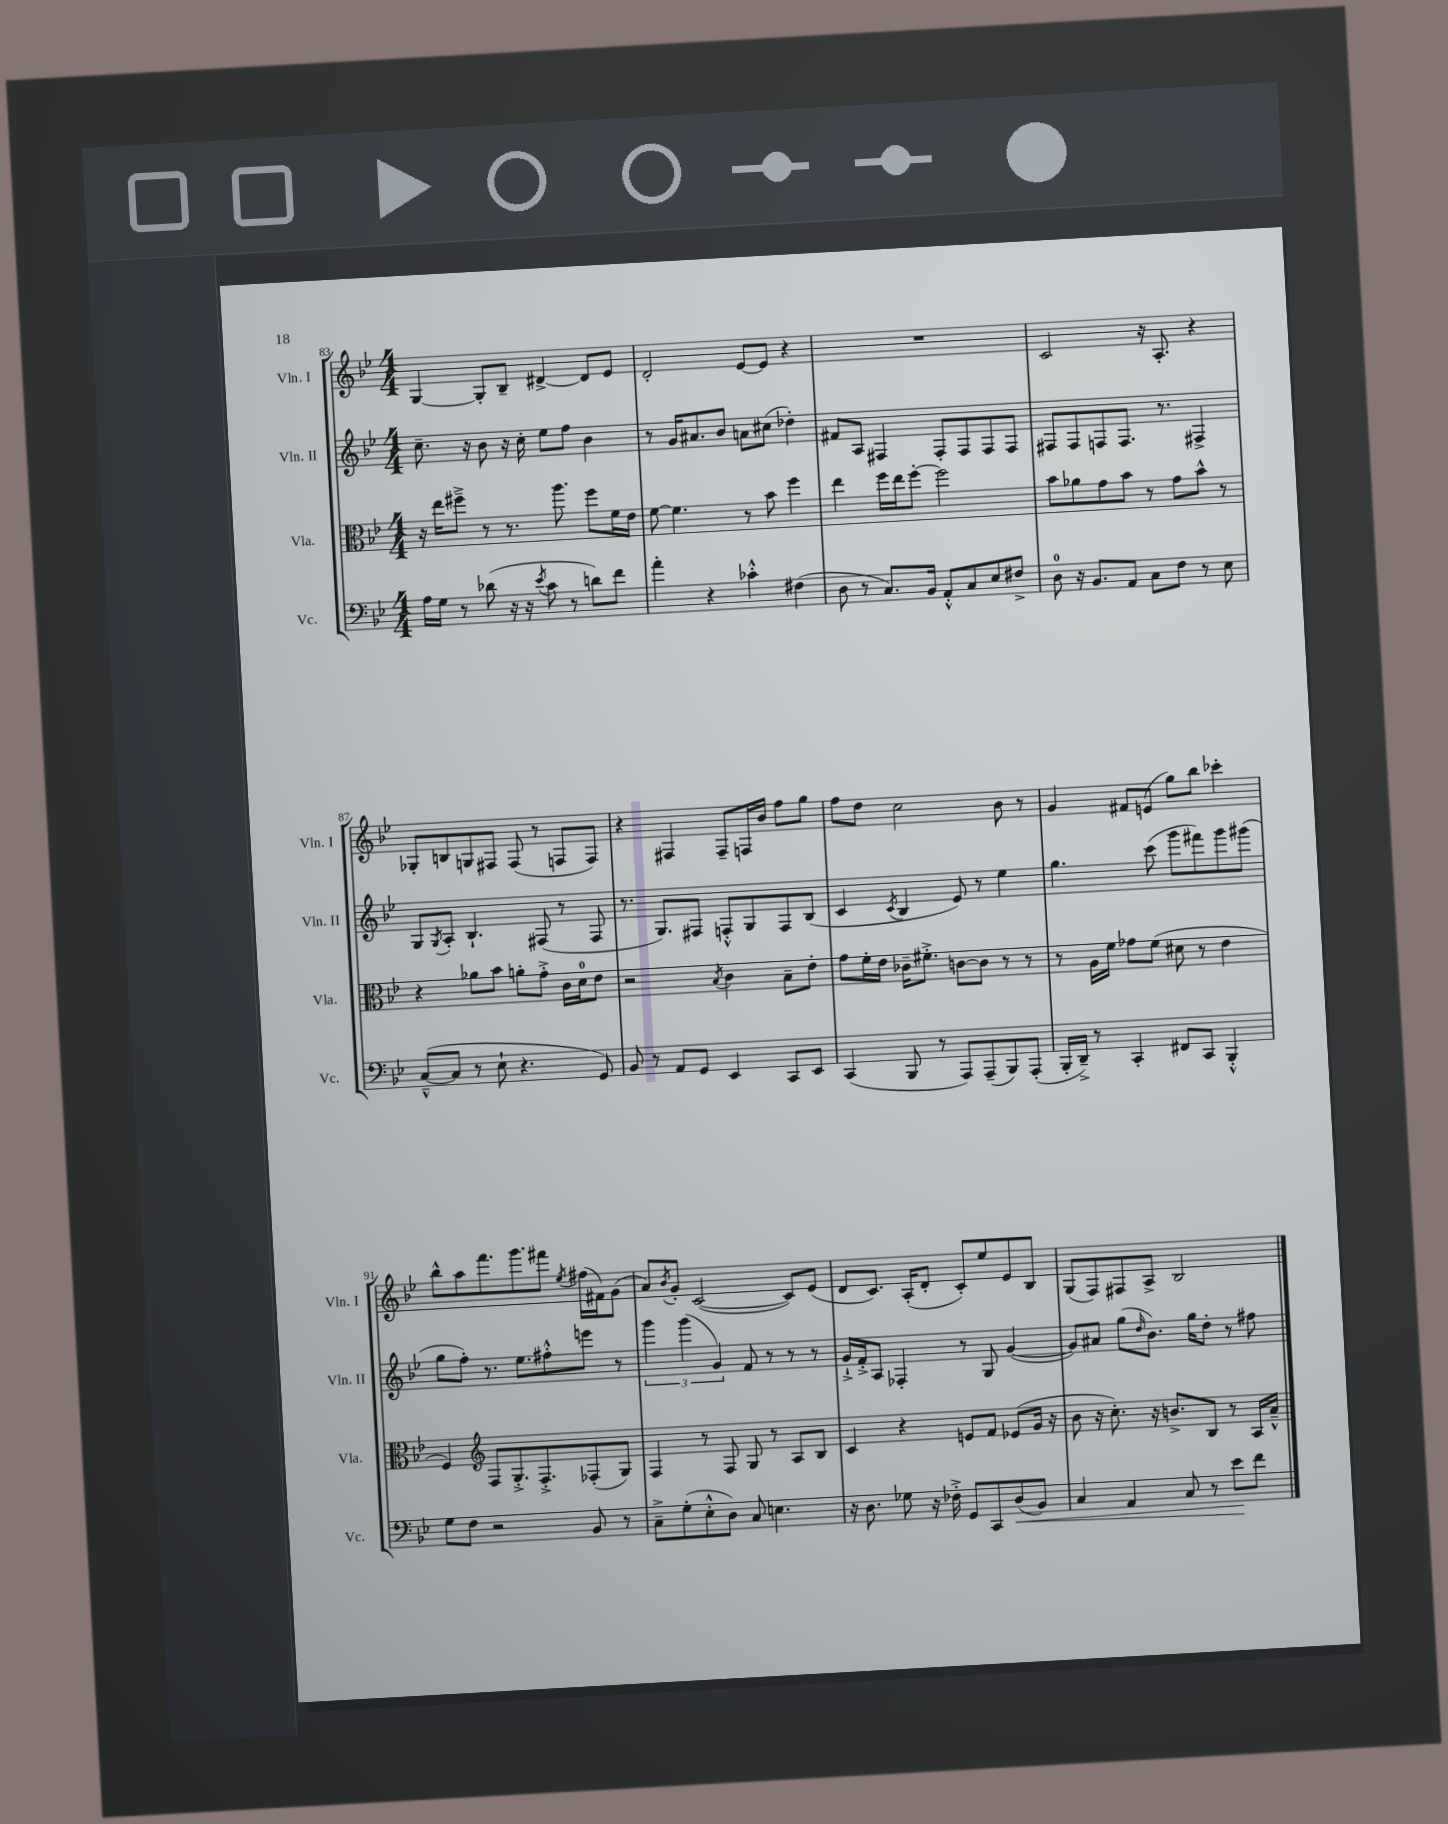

**kern	**dynam	**kern	**kern	**kern
*part4	*part4	*part3	*part2	*part1
*staff4	*staff4	*staff3	*staff2	*staff1
*I"Vc.	*	*I"Vla.	*I"Vln. II	*I"Vln. I
*I'Vc.	*	*I'Vla.	*I'Vln. II	*I'Vln. I
*clefF4	*	*clefC3	*clefG2	*clefG2
*k[b-e-]	*	*k[b-e-]	*k[b-e-]	*k[b-e-]
*M4/4	*	*M4/4	*M4/4	*M4/4
=83	=83	=83	=83	=83
16A\LL	.	16r	8.cc~\	[4G/
16G\JJ	.	16ee-\KL	.	.
8r	.	8ff#X~^\J	.	.
.	.	.	16r	.
(8d-X\	.	8r	8b-\	8G'/L]
16r	.	8.r	16r	8B-~/J
16r	.	.	16cc'\	.
8qe-/	.	.	.	.
8c\	.	.	8ee-\L	[4d#X^/
.	.	8.aa\	.	.
8r	.	.	8ff\J	.
8dn\L)	.	8ff#\L	4b-\	8d#/L]
8f\J	.	16f\L	.	8e-/J
.	.	16e-\JJ	.	.
=84	=84	=84	=84	=84
4a'\	.	[8f\	8r	2d'/
.	.	4.f\]	16g/KL	.
.	.	.	8.a#X/	.
4r	.	.	.	.
.	.	.	8b-/J	.
4c-X'^^\	.	8r	8an\L	[8e-/L
.	.	8b-\	(8cc#X\J	8e-/J]
(4F#X\	.	4ff\	4dd-X'\)	4r
=85	=85	=85	=85	=85
8D\	.	4ee-\	8f#X/L	1r
8r	.	.	8A/J	.
8.C/L)	.	16ff\LL	4F#X/	.
.	.	16ee-\J	.	.
.	.	[8ff'\J	.	.
16BB-/Jk	.	.	.	.
8AA'^^/L	.	2ff\]	8F#'/L	.
8C/	.	.	8F#/	.
8E-/	.	.	8F#/	.
8F#X^/J	.	.	8F#/J	.
=86	=86	=86	=86	=86
8D\	.	8b-\L	8F#X/L	2c/
16r	.	8a-X\	8F#/	.
8.BB-/L	.	.	.	.
.	.	8g\	8Fn/	.
8AA/J	.	8b-\J	8.F/J	.
8C\L	.	8r	.	16r
.	.	.	8.r	8.A'/
8F\J	.	8g\L	.	.
8r	.	8b-^^\J	4F#X^/	4r
8E-\	.	8r	.	.
!!LO:LB:g=z
=87	=87	=87	=87	=87
([8C~^^/L	.	4r	8G/L	8G-X'/L
.	.	.	8qG/	.
8C/J]	.	.	8A'/J	8Bn/
8r	.	8a-X\L	4.B-`/	8Gn/
8E-`\	.	8b-\J	.	8F#X/J
4.r	.	8an'\L	.	(8F#/
.	.	8g'^\J	(8F#X/	8r
.	.	16c\LL	8r	8Fn/L
.	.	16d\J	.	.
8GG/)	.	8e-\J	8F#/	8F/J)
=88	=88	=88	=88	=88
8BB-/	.	2r	8.r	4r
8r	.	.	.	.
.	.	.	8.G/L)	.
8AA/L	.	.	.	4F#X/
8GG/J	.	.	8F#X/J	.
.	.	8qB-/	.	.
4EE-/	.	4c\	8Fn'^^/L	8F#~/L
.	.	.	8G/	16Fn/L
.	.	.	.	16b-/JJ
8CC/L	.	8B-~\L	8F/	8ff\L
8EE-/J	.	8e-'\J	(8B-/J	8gg\J
=89	=89	=89	=89	=89
(4CC/	.	8g\L	4c/	8ff\L
.	.	16f'\L	.	8dd\J
.	.	16e-\JJ	.	.
.	.	.	8qc/	.
8BBB-/	.	16c-X~\KL	4B-/	2cc\
.	.	8.f#X'^\J	.	.
8r	.	.	.	.
8AAA/L)	.	[8cn\L	8e-/)	.
(8AAA~/	.	8c\J]	8r	.
8BBB-/)	.	8r	4ee-\	8b-\
(8AAA'/J	.	8r	.	8r
=90	=90	=90	=90	=90
16BBB-'/LL	.	8r	4.gg\	4g/
16DD~^/JJ)	.	.	.	.
8r	.	16A\LL	.	.
.	.	16f\JJ	.	.
4CC'/	.	8g-X\L	.	8f#X/L
.	.	(8f\J	(8ccc\	(8en/J
8FF#X/L	.	8d#X\	8ggg\L	8gg\L)
8CC/J	.	8r	8fff#X\)	8bb-\J
4BBB-'^^/	.	4e-\	8ggg\	4ccc-X'\
.	.	.	(8ggg#X\J	.
!!LO:LB:g=z
=91	=91	=91	=91	=91
8G\L	.	4F/)	8gg\L	8bb-^^\L
8F\J	.	.	8ff'\J)	8aa\
*	*	*clefG2	*	*
2r	.	8F/L	8.r	8.fff\
.	.	8.G'^/	.	.
.	.	.	8.ee-\L	8.ggg\
.	.	8.F'^/	.	.
.	.	.	8ff#X'^^\	8fff#X\J
.	.	.	.	8qee-/
8BB-/	.	(8F-X'/	8eeen\J	(16ff#X\LL
.	.	.	.	16f#X\J)
8r	.	8G/J)	8r	(8g\J
=92	=92	=92	=92	=92
8C~^\L	.	4F/	6ggg\	8a/L)
.	.	.	.	8qb-/
(8G'\	.	.	.	8g'/J
.	.	.	(6ggg\	.
8E-'^^\	.	8r	.	([2c/
.	.	.	6g/)	.
8D\J)	.	8F/	.	.
8C/	.	8G/	8f/	.
4.En\	.	8r	8r	.
.	.	8A/L	8r	8c/L])
.	.	8B-/J	8r	(8e-/J
=93	=93	=93	=93	=93
16r	.	4c/	16g`^/LL	8d/L
8.D\	.	.	16f'^/J	.
.	.	.	8A/J	8.c/J)
8G-X\	.	4r	4F-X'/	.
.	.	.	.	(16A'/KL
16r	.	.	.	8d'/J
16F-X'^\	.	.	.	.
8GG/L	.	8en/L	8r	8c'/L)
8CC/	.	8f/J	8G/	8ee-/
!	!LO:HP:b	!	!	!
(8D/	<	(8e-X/L	([4g/	8e-/
8BB-/J)	.	16g/Jk	.	8B-/J
.	.	16r	.	.
=94	=94	=94	=94	=94
4C/	.	8b-\	8g/L])	(8G/L
.	.	16r	8a#X/J	8F/)
.	.	8.cc'\)	.	.
4AA/	.	.	(8gg\L	8F#X/
.	.	.	16qqdd/	.
.	.	16r	8.b-\J)	8A^/J
.	.	8.bn^/L	.	.
8C/	.	.	.	2B-/
.	.	.	16gg\KL	.
8r	.	8B-/J	8dd'\J	.
8e-\L	.	8r	8r	.
8f\J	[	16A/LL	8ff#X\	.
.	.	16a~^^/JJ	.	.
==	==	==	==	==
*-	*-	*-	*-	*-
